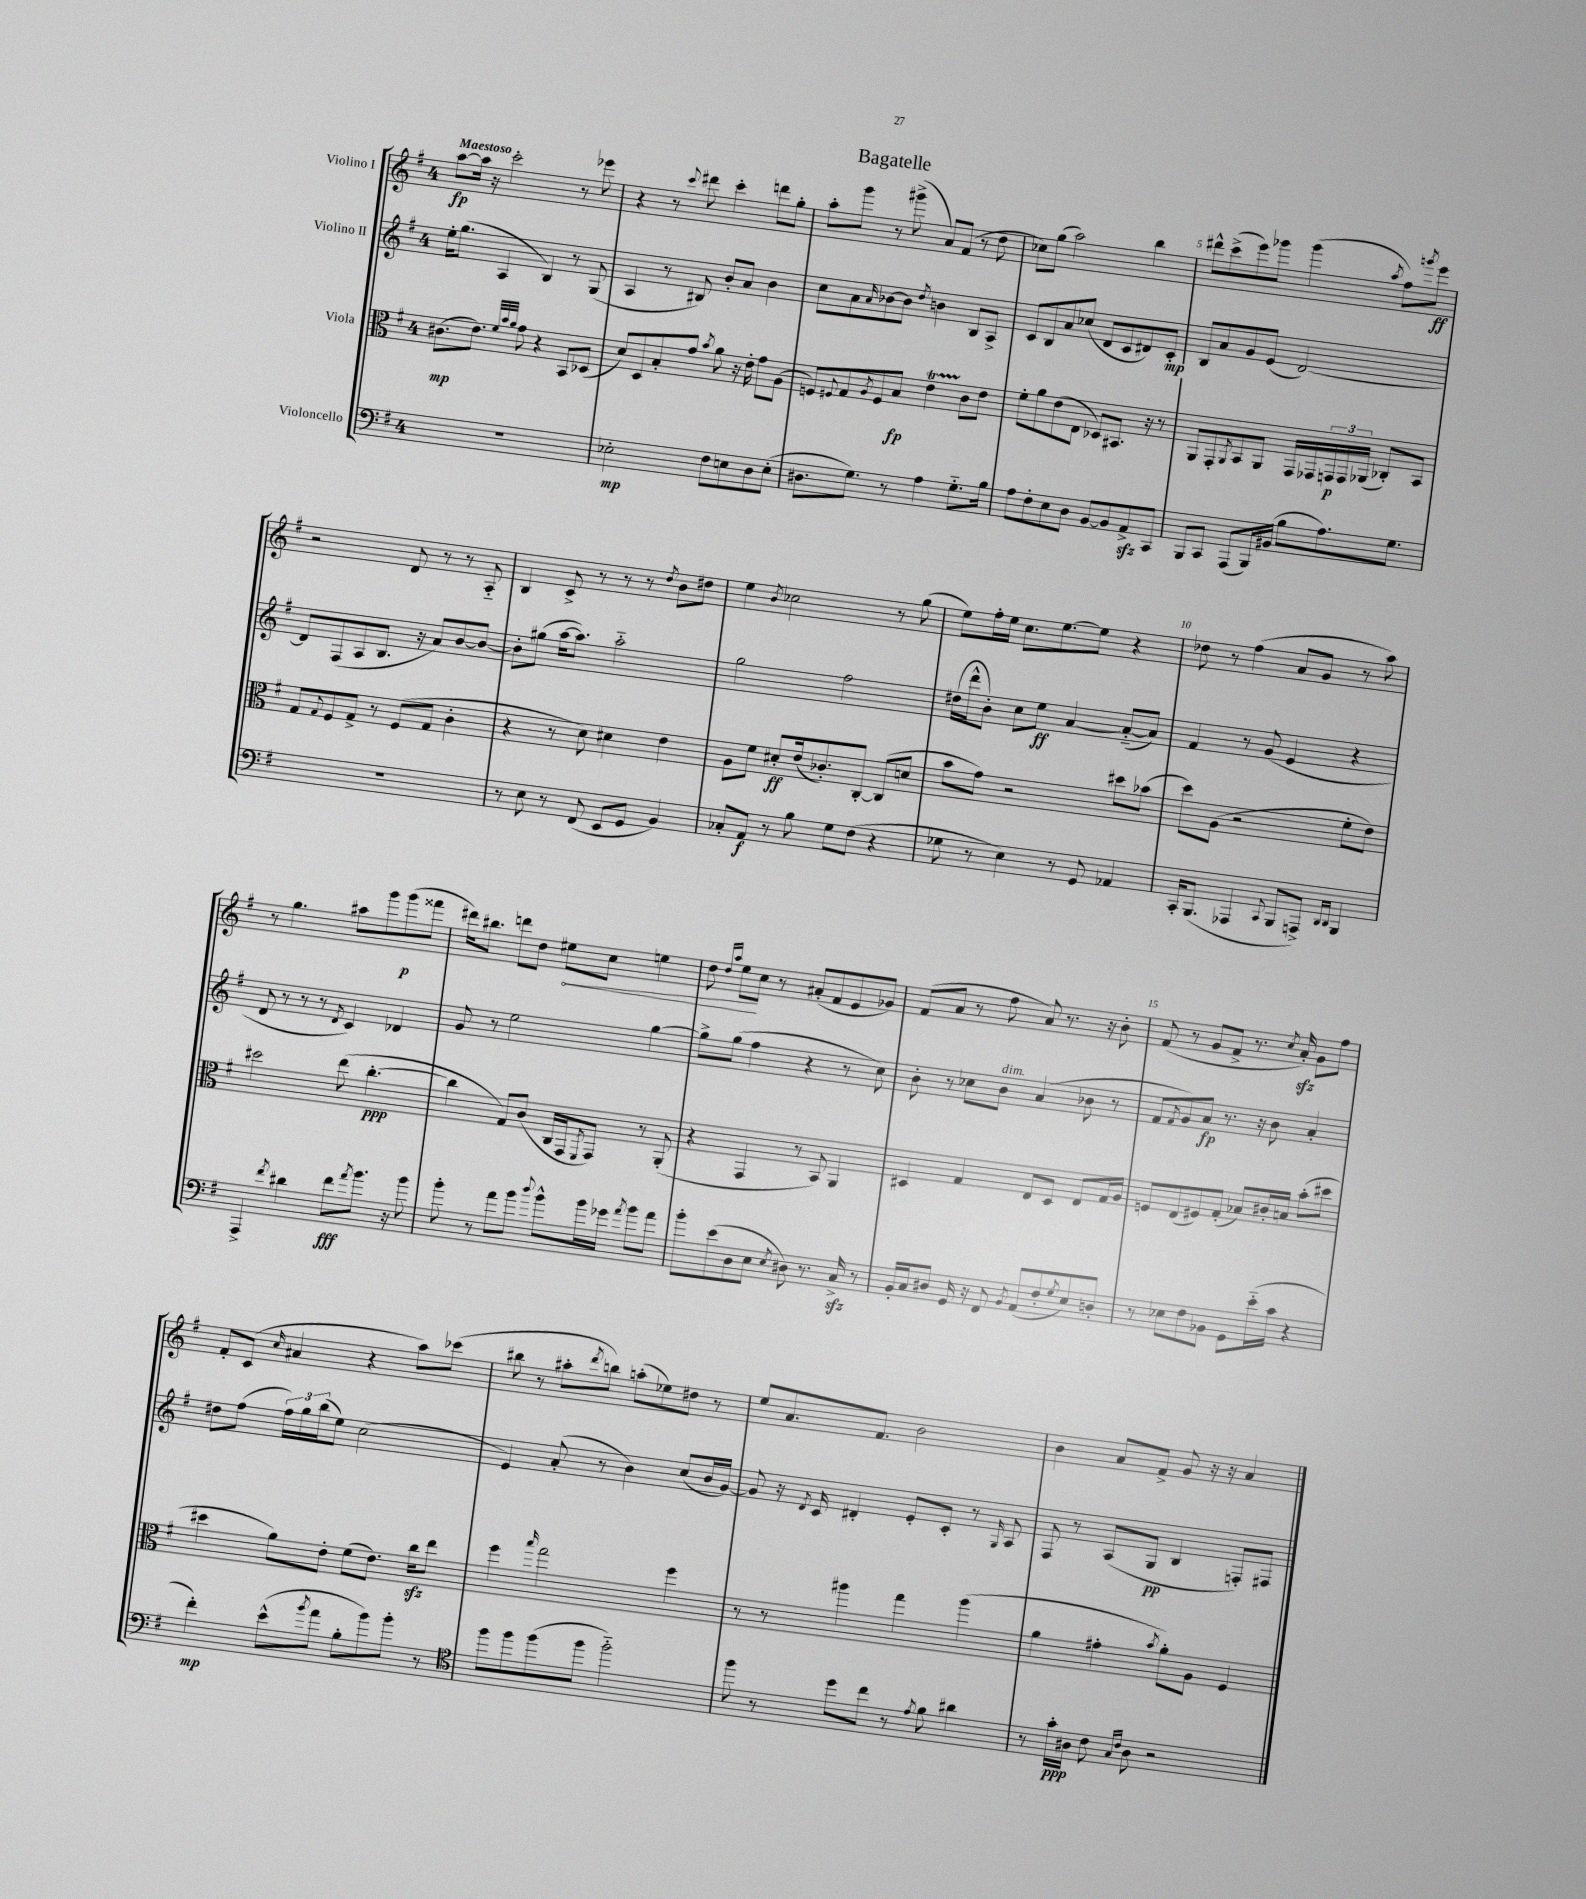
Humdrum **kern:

**kern	**dynam	**kern	**dynam	**kern	**dynam	**kern	**dynam
*part4	*part4	*part3	*part3	*part2	*part2	*part1	*part1
*staff4	*staff4	*staff3	*staff3	*staff2	*staff2	*staff1	*staff1
*I"Violoncello	*	*I"Viola	*	*I"Violino II	*	*I"Violino I	*
*clefF4	*	*clefC3	*	*clefG2	*	*clefG2	*
*k[f#]	*	*k[f#]	*	*k[f#]	*	*k[f#]	*
*M4/4	*	*M4/4	*	*M4/4	*	*M4/4	*
=1	=1	=1	=1	=1	=1	=1	=1
!	!	!	!	!	!	!LO:TX:a:B:t=Maestoso	!
1r	.	(8.c#X\L	mp	16ee'\KL	.	[8aa\L	fp
.	.	.	.	(8.gg\J	.	.	.
.	.	.	.	.	.	16aa\Jk]	.
.	.	8.e\J)	.	.	.	16r	.
.	.	.	.	4A/	.	2ccc'\	.
.	.	32qqf#/LLL	.	.	.	.	.
.	.	32qqb/	.	.	.	.	.
.	.	32qqa/JJJ	.	.	.	.	.
.	.	8g\	.	.	.	.	.
.	.	4r	.	4B/)	.	.	.
.	.	8BB/L	.	8r	.	8r	.
.	.	(8D-X/J	.	(8G/	.	8eee-X\	.
=2	=2	=2	=2	=2	=2	=2	=2
2E-X'\	mp	8d/L)	.	4A/	.	4r	.
.	.	8D/	.	.	.	.	.
.	.	8B'/	.	8r	.	8r	.
.	.	.	.	.	.	8qqccc/	.
.	.	8g/J	.	8B#X/)	.	8ddd#X\	.
.	.	8qb/	.	.	.	.	.
8F#\L	.	8a\	.	8b'/L	.	4ccc'\	.
8En\	.	16r	.	8a/J	.	.	.
.	.	16e'\	.	.	.	.	.
8D\	.	8g\L	.	4b\	.	8dddn\L	.
(8E'\J	.	(8A\J	.	.	.	8gg'\J	.
=3	=3	=3	=3	=3	=3	=3	=3
8.D#X\L	.	8Fn/L)	.	8cc\L	.	8aa'\L	.
.	.	8qqF#X/	.	.	.	.	.
.	.	8G/	.	8a\	.	8ggg\J	.
8.G\J)	.	.	.	.	.	.	.
.	.	8qA/	.	16qqa/	.	.	.
.	.	8F#/	.	[8b-X\	.	8r	.
8r	.	8B/J	fp	8b-\J]	.	(8ggg#X^\	.
.	.	.	.	8qdd/	.	.	.
4A\	.	4eT\	.	4bn\	.	8a/L)	.
.	.	.	.	.	.	(8f#/J	.
8.G\L	.	8c\L	.	8B/L	.	8r	.
.	.	8e\J	.	8A^/J	.	8dd\	.
16B\Jk	.	.	.	.	.	.	.
=4	=4	=4	=4	=4	=4	=4	=4
8A\L	.	8f#'\L	.	8c/L	.	8cc-X\L)	.
8F#'\	.	8a\	.	8B/	.	(8gg\J	.
8E\	.	(8e\	.	8a/	.	2aa\)	.
8D\J	.	8E\J	.	(8cc-X/J	.	.	.
[8BB/L	.	8D-X/L)	.	8d/L	.	.	.
8BB/]	.	8.BB#X/J	.	8c/	.	.	.
8AAzz^/	.	.	.	8d#X/)	.	4bb\	.
.	.	16r	.	.	.	.	.
8CC/J	.	8r	.	8c'/J	mp	.	.
=5	=5	=5	=5	=5	=5	=5	=5
8BBB/L	.	8AA/L	.	8B/L	.	8ddd#X^^\L	.
8CC/J	.	8GG'/	.	8a/	.	(8ccc^\	.
.	.	8qAA/	.	.	.	.	.
(8AAA/L	.	8BB/	.	8g/	.	8eee\)	.
16BBB/L)	.	8AA/J	.	(8e/J	.	8ggg-X\J	.
(16BB#X/JJ	.	.	.	.	.	.	.
8B\L	.	16GG/LL	.	[2d/)	.	(4ggg-\	.
.	.	16GG-X/	.	.	.	.	.
8.A\)	.	24GGn/	p	.	.	.	.
.	.	24GG/	.	.	.	.	.
.	.	(24AA-X/JJ	.	.	.	.	.
.	.	.	.	.	.	8qaa/	.
.	.	8C-X'/L)	.	.	.	8ff#\L)	.
8.G\J	.	.	.	.	.	.	.
.	.	.	.	.	.	8qgggn/	.
.	.	8BB/J	.	.	.	8eee\J	ff
!!LO:LB:g=z
=6	=6	=6	=6	=6	=6	=6	=6
1r	.	8G/L	.	8d/L]	.	2r	.
.	.	8qqG/	.	.	.	.	.
.	.	8F#/	.	(8F#/	.	.	.
.	.	8G^/J	.	8A/	.	.	.
.	.	8r	.	8.B/J	.	.	.
.	.	(8F#/L	.	.	.	8d/	.
.	.	.	.	16r	.	.	.
.	.	8G/J	.	8a/L)	.	8r	.
.	.	4c'\	.	[8b/	.	8r	.
.	.	.	.	8b/J_	.	8A/	.
=7	=7	=7	=7	=7	=7	=7	=7
8r	.	4r	.	8b'\L]	.	4B/	.
8E\	.	.	.	(8gg#X\J	.	.	.
8r	.	8r	.	[16aa\KL	.	8c^/	.
.	.	.	.	8.aa\J])	.	.	.
(8FF#/	.	8d\)	.	.	.	8r	.
8EE/L	.	4d#X\	.	2aa\	.	8r	.
8GG/J	.	.	.	.	.	8r	.
.	.	.	.	.	.	8qdd/	.
4BB/)	.	4e\	.	.	.	8b\L	.
.	.	.	.	.	.	8dd#X\J	.
=8	=8	=8	=8	=8	=8	=8	=8
8C-X'/L	.	8A\L	.	2gg\	.	4ee\	.
8AA/J	f	8f#\J	.	.	.	.	.
.	.	.	.	.	.	8qb/	.
8r	.	8d#X'/L	ff	.	.	2cc-X\	.
8B\	.	(16e/k	.	.	.	.	.
.	.	8.c-X'/)	.	.	.	.	.
8G\L	.	.	.	2ff#\	.	.	.
(8F#\J	.	[8C'/J	.	.	.	.	.
4r	.	(8C/L]	.	.	.	8r	.
.	.	8dn/J	.	.	.	(8gg\	.
=9	=9	=9	=9	=9	=9	=9	=9
8G-X\	.	8b\L	.	(16dd#X\LL	.	8ee\L)	.
.	.	.	.	16ddd^^\J	.	.	.
8r	.	8g\J)	.	8b'\J)	.	16ff#'\L	.
.	.	.	.	.	.	16ee\JJ	.
4E\)	.	2r	.	8cc\L	.	8.cc\L	.
.	.	.	.	8ee\J	ff	.	.
.	.	.	.	.	.	[8.ee\	.
8r	.	.	.	[4a/	.	.	.
8GG/	.	.	.	.	.	8ee\J]	.
4AA-X/	.	8dd#X\L	.	(8a/L_	.	4r	.
.	.	(8b-X\J	.	8a/J])	.	.	.
=10	=10	=10	=10	=10	=10	=10	=10
16CC'/KL	.	8dd\L)	.	4f#/	.	8dd-X\	.
(8.BBB/J	.	.	.	.	.	.	.
.	.	(8A\J	.	.	.	8r	.
4AAA-X/	.	2r	.	8r	.	(4ff#\	.
.	.	.	.	(8g/	.	.	.
8qqCC/	.	.	.	.	.	.	.
8BBB/L	.	.	.	4e/	.	8a/L	.
8AAAn^/J)	.	.	.	.	.	8g/J	.
16qqDD/LL	.	.	.	.	.	.	.
16qqDD/JJ	.	.	.	.	.	.	.
4BBB/	.	8f#'\L	.	4r	.	8r	.
.	.	8e\J)	.	.	.	8aa\)	.
!!LO:LB:g=z
=11	=11	=11	=11	=11	=11	=11	=11
4AAA^/	.	2dd#X\	.	8d/	.	8r	.
.	.	.	.	8r	.	4.gg\	.
8qf#/	.	.	.	.	.	.	.
4d#X\	.	.	.	8r	.	.	.
.	.	.	.	8r	.	.	.
.	.	.	.	8qd/	.	.	.
8f#\L	fff	(8ee\	.	4c/)	.	8aa#X\L	.
8qa/	.	.	.	.	.	.	.
8.b\J	.	[4.cc'\	ppp	.	.	8ggg\	.
.	.	.	.	4d-X/	.	(8ggg\	p
16r	.	.	.	.	.	.	.
8b\	.	.	.	.	.	8fff##X\J	.
=12	=12	=12	=12	=12	=12	=12	=12
8b'\	.	4cc\]	.	8g/	.	16ddd#X\KL)	.
.	.	.	.	.	.	8.bb#X\J	.
8r	.	.	.	8r	.	.	.
8a\L	.	8G/L)	.	2ee\	.	8dddn\L	.
8b\J	.	(8c/J	.	.	.	8dd\J	.
8qqdd/	.	.	.	.	.	.	.
!	!	!	!	!	!	!	!LO:HP:b
8b^^\L	.	16C/LL	.	.	.	8ee#X\L	<
.	.	16GG/J	.	.	.	.	.
.	.	8qFF#/	.	.	.	.	.
16b\L	.	8GG/J)	.	.	.	8cc\J	.
16g-X\JJ	.	.	.	.	.	.	.
8qa/	.	.	.	.	.	.	.
8b\L	.	8r	.	[4gg\	.	4een\	.
8a\J	.	(8AA'/	.	.	.	.	.
=13	=13	=13	=13	=13	=13	=13	=13
8b'\L	.	4r	.	8gg^\L]	.	8dd\	.
.	.	.	.	.	.	16qqdd/LL	.
.	.	.	.	.	.	16qqaa/JJ	.
(8e\	.	.	.	(8gg\J	.	8ee\L	.
8D\	.	4GG/	.	4ff#\	.	8cc\J	[
8E\J	.	.	.	.	.	8r	.
8qE/	.	.	.	.	.	.	.
8D#X\)	.	8r	.	4r	.	(8a#X'/L	.
8.r	.	8BB/)	.	.	.	8f#/	.
.	.	4AA/	.	8r	.	8e/	.
16Czz^/	.	.	.	.	.	.	.
8r	.	.	.	8cc\)	.	8g-X/J)	.
=14	=14	=14	=14	=14	=14	=14	=14
16BB'/LL	.	4D#X/	.	8b'\	.	(8f#/L	.
16C/J	.	.	.	.	.	.	.
8D#X/J	.	.	.	8r	.	8a/J	.
16GG/	.	4G/	.	8cc-X\L	.	8r	.
16r	.	.	.	.	.	.	.
!	!	!	!	!LO:TX:a:i:t=dim.	!	!	!
8FF#/	.	.	.	8b\J	.	8ff#\	.
8qBB/	.	.	.	.	.	.	.
(8AA/L	.	8E/L	.	(4a/	.	8a/)	.
8F#'/	.	8D#/J	.	.	.	8.r	.
8qG/	.	.	.	.	.	.	.
8E/)	.	8E/L	.	8b-X\	.	.	.
.	.	.	.	.	.	16r	.
8Dn'/J	.	16G/L	.	8r	.	8b'\	.
.	.	16A/JJ	.	.	.	.	.
=15	=15	=15	=15	=15	=15	=15	=15
8r	.	8Fn/L	.	8f#/L	.	(8f#/	.
.	.	.	.	8qf#/	.	.	.
8E-X\L	.	(8E/	.	8g/)	.	8r	.
8F#\	.	8F#X/)	.	8a/J	fp	8g/L	.
8BB-X\J	.	(8G'/J	.	8.r	.	8f#^/J	.
8GG\L	.	8B-X/L)	.	.	.	8.r	.
.	.	.	.	16r	.	.	.
(16e\L	.	16c#X'/L	.	8b\	.	.	.
.	.	.	.	.	.	8qcc/	.
16c\JJ	.	16Bn/JJ	.	.	.	16azz'/)	.
4r	.	(8b'\L	.	4a'/	.	8g\L	.
.	.	8dd#X\J	.	.	.	8ff#\J	.
!!LO:LB:g=z
=16	=16	=16	=16	=16	=16	=16	=16
4f#'\)	mp	4dd#X\	.	8dd#X\L	.	8f#'/L	.
.	.	.	.	(8ff#\J	.	(8c/J	.
.	.	.	.	.	.	16qqcc/	.
(8e^^\L	.	8a\L)	.	24ff#\LL)	.	4a#X/	.
.	.	.	.	24gg\	.	.	.
.	.	.	.	(24bb\J	.	.	.
8qb/	.	.	.	.	.	.	.
8a\J	.	8e'\J	.	8ee\J)	.	.	.
8B'\L	.	(8f#\L	.	(2cc\	.	4r	.
8b\)	.	8.e\J)	.	.	.	.	.
8b'\J	.	.	.	.	.	8aa\L)	.
.	.	16cczz\KL	.	.	.	.	.
8r	.	8ee\J	.	.	.	(8ccc-X\J	.
=17	=17	=17	=17	=17	=17	=17	=17
*clefC4	*	*	*	*	*	*	*
8ff#\L	.	4ff#\	.	4e/)	.	8bb#X\	.
8ff#\	.	.	.	.	.	8r	.
.	.	16qqbb/	.	.	.	.	.
(8ff#\	.	2gg\	.	(8a'/	.	8aa#X'\L	.
.	.	.	.	.	.	8qddd/	.
8ff#\J	.	.	.	8r	.	8bbn\J)	.
2ff#\)	.	.	.	4b\)	.	(8aan'\L	.
.	.	.	.	.	.	8ee-X\)	.
.	.	4ff#\	.	(8cc/L	.	8dd#X\J	.
.	.	.	.	16b/L	.	8r	.
.	.	.	.	[16g/JJ)	.	.	.
=18	=18	=18	=18	=18	=18	=18	=18
8ff#\	.	8r	.	8g/]	.	8ee/L	.
8r	.	8r	.	16r	.	8.a/	.
.	.	.	.	8qd/	.	.	.
.	.	.	.	16c/	.	.	.
8dd\L	.	4aa#X\	.	4d#X'/	.	.	.
.	.	.	.	.	.	8.f#/J	.
8cc\J	.	.	.	.	.	.	.
8r	.	4gg\	.	8e'/L	.	2b\	.
8qe/	.	.	.	.	.	.	.
8f#\	.	.	.	8c'/J	.	.	.
4a#X\	.	(4aa#\	.	8r	.	.	.
.	.	.	.	16qqG/	.	.	.
.	.	.	.	8A/	.	.	.
=19	=19	=19	=19	=19	=19	=19	=19
8r	.	4a\	.	8F#/	.	4b\	.
16g'\LL	ppp	.	.	8r	.	.	.
16A#X\JJ	.	.	.	.	.	.	.
8c\	.	4g#X'\	.	(8A/L	.	8a/L	.
16qqG/LL	.	.	.	.	.	.	.
16qqc/JJ	.	.	.	.	.	.	.
8A#\	.	.	.	8G/J	pp	8f#^/J	.
.	.	8qb/	.	.	.	.	.
2r	.	8a'\L)	.	4B/	.	8g/	.
.	.	8A\J	.	.	.	16r	.
.	.	.	.	.	.	16r	.
.	.	4F#/	.	8Fn'/L)	.	4a/	.
.	.	.	.	8F#X/J	.	.	.
==	==	==	==	==	==	==	==
*-	*-	*-	*-	*-	*-	*-	*-
